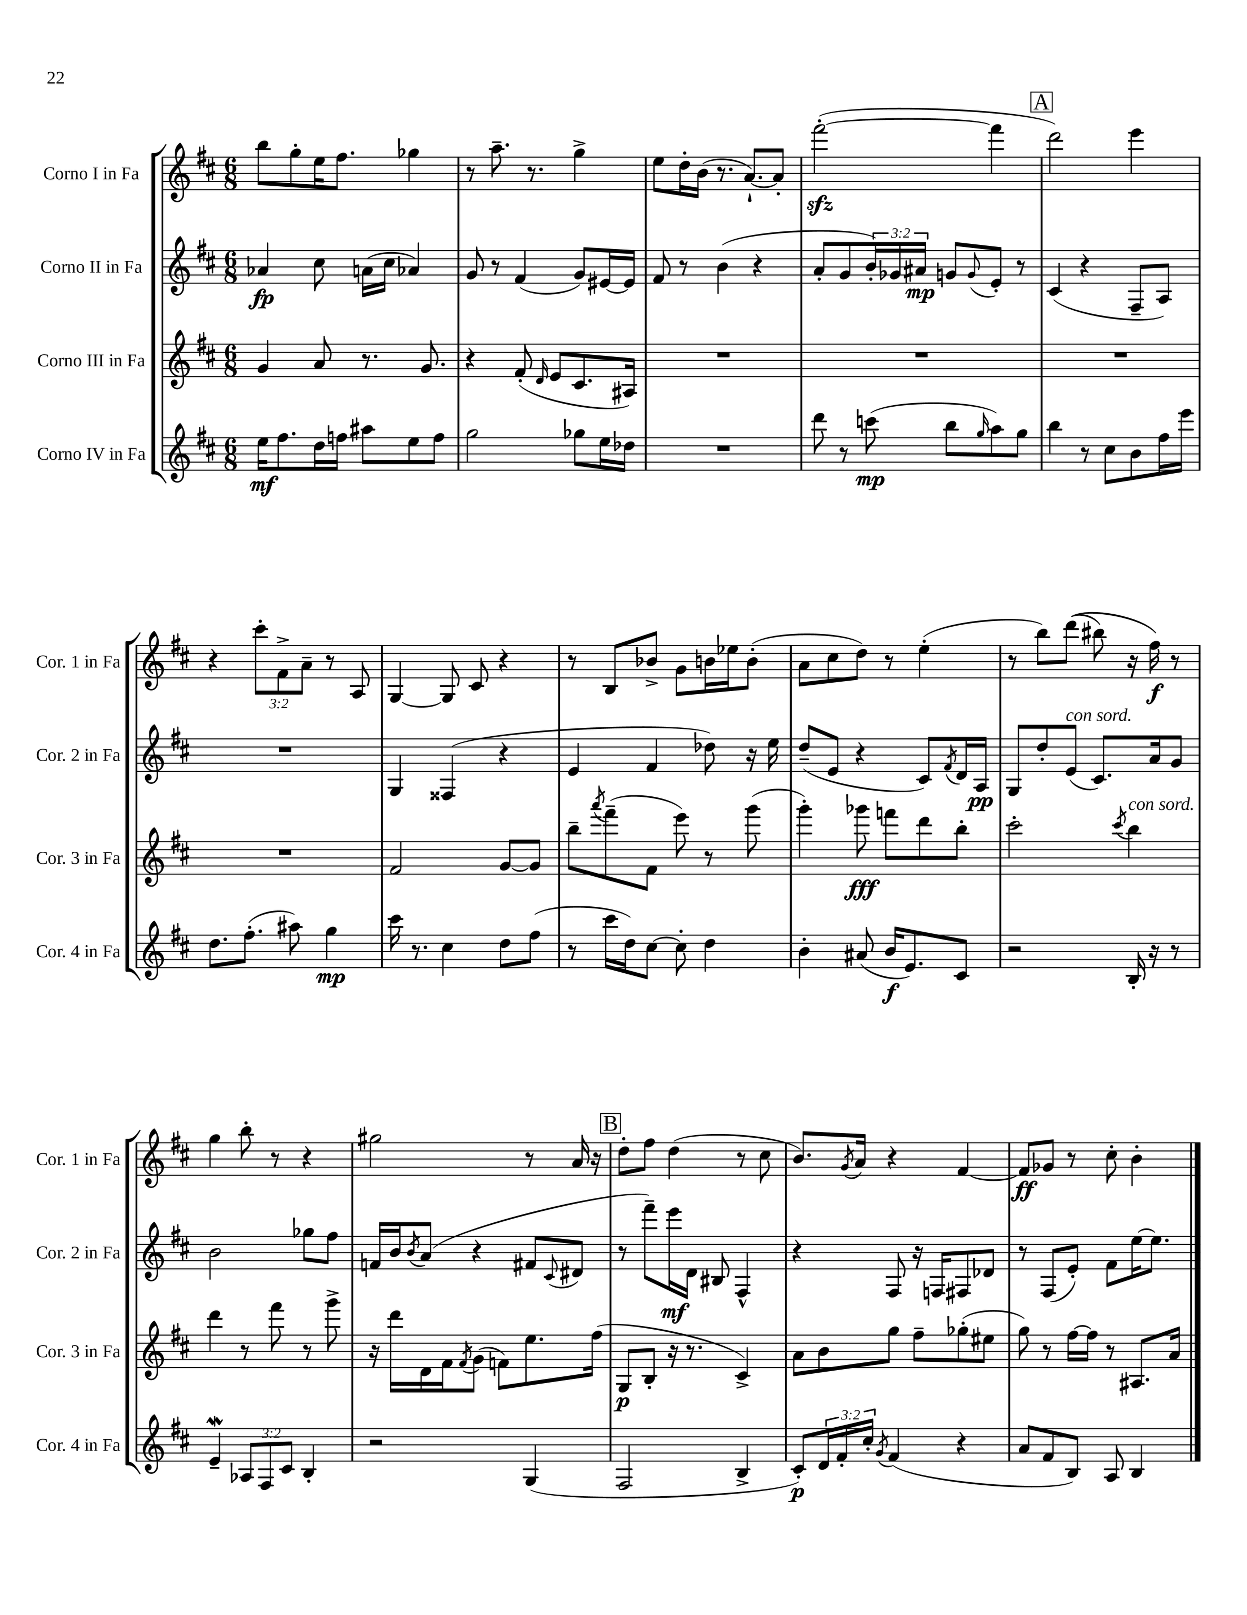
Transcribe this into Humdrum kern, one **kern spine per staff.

**kern	**dynam	**kern	**dynam	**kern	**dynam	**kern	**dynam
*part4	*part4	*part3	*part3	*part2	*part2	*part1	*part1
*staff4	*staff4	*staff3	*staff3	*staff2	*staff2	*staff1	*staff1
*I"Corno IV in Fa	*	*I"Corno III in Fa	*	*I"Corno II in Fa	*	*I"Corno I in Fa	*
*I'Cor. 4 in Fa	*	*I'Cor. 3 in Fa	*	*I'Cor. 2 in Fa	*	*I'Cor. 1 in Fa	*
*clefG2	*	*clefG2	*	*clefG2	*	*clefG2	*
*k[f#c#]	*	*k[f#c#]	*	*k[f#c#]	*	*k[f#c#]	*
*M6/8	*	*M6/8	*	*M6/8	*	*M6/8	*
=1	=1	=1	=1	=1	=1	=1	=1
16ee\KL	mf	4g/	.	4a-X/	fp	8bb\L	.
8.ff#\	.	.	.	.	.	.	.
.	.	.	.	.	.	8gg'\	.
16dd\L	.	8a/	.	8cc#\	.	16ee\K	.
16ffn\JJ	.	.	.	.	.	8.ff#\J	.
8aa#X\L	.	8.r	.	(16an\LL	.	.	.
.	.	.	.	16cc#\JJ	.	.	.
8ee\	.	.	.	4a-X/)	.	4gg-X\	.
.	.	8.g/	.	.	.	.	.
8ff\J	.	.	.	.	.	.	.
=2	=2	=2	=2	=2	=2	=2	=2
2gg\	.	4r	.	8g/	.	8r	.
.	.	.	.	8r	.	8.aa~\	.
.	.	(8f#'/	.	(4f#/	.	.	.
.	.	.	.	.	.	8.r	.
.	.	16qqd/	.	.	.	.	.
.	.	8e/L	.	.	.	.	.
8gg-X\L	.	8.c#/	.	8g/L)	.	4gg^\	.
16ee\L	.	.	.	[16e#X/L	.	.	.
16dd-X\JJ	.	16A#X/Jk)	.	16e#/JJ]	.	.	.
=3	=3	=3	=3	=3	=3	=3	=3
2.r	.	2.r	.	8f#/	.	8ee\L	.
.	.	.	.	8r	.	16dd'\L	.
.	.	.	.	.	.	(16b\JJ	.
.	.	.	.	(4b\	.	8.r	.
.	.	.	.	.	.	[8.a`/L)	.
.	.	.	.	4r	.	.	.
.	.	.	.	.	.	8a'/J]	.
=4	=4	=4	=4	=4	=4	=4	=4
8ddd\	.	2.r	.	8a'/L	.	([2fff#zz'\	.
8r	.	.	.	8g/	.	.	.
(8cccn\	mp	.	.	24b'/L)	.	.	.
.	.	.	.	24g-X/	.	.	.
.	.	.	.	24a#X/JJ	mp	.	.
8bb\L	.	.	.	8gn/L	.	.	.
16qqgg/	.	.	.	8qqg/	.	.	.
8aa\)	.	.	.	8e'/J	.	4fff#\]	.
8gg\J	.	.	.	8r	.	.	.
!!LO:REH:place=s1:t=A
=5	=5	=5	=5	=5	=5	=5	=5
4bb\	.	2.r	.	(4c#/	.	2ddd\)	.
8r	.	.	.	4r	.	.	.
8cc#\L	.	.	.	.	.	.	.
8b\	.	.	.	8F#~/L	.	4eee\	.
16ff#\L	.	.	.	8A/J)	.	.	.
16eee\JJ	.	.	.	.	.	.	.
!!LO:LB:g=z
=6	=6	=6	=6	=6	=6	=6	=6
8.dd\L	.	2.r	.	2.r	.	4r	.
(8.ff#'\J	.	.	.	.	.	.	.
.	.	.	.	.	.	12ccc#'\L	.
.	.	.	.	.	.	12f#^\	.
8aa#X\)	.	.	.	.	.	.	.
.	.	.	.	.	.	12a~\J	.
4gg\	mp	.	.	.	.	8r	.
.	.	.	.	.	.	8A/	.
=7	=7	=7	=7	=7	=7	=7	=7
16ccc#\	.	2f#/	.	4G/	.	[4G/	.
8.r	.	.	.	.	.	.	.
4cc#\	.	.	.	(4F##X/	.	8G/]	.
.	.	.	.	.	.	8c#/	.
8dd\L	.	[8g/L	.	4r	.	4r	.
(8ff#\J	.	8g/J]	.	.	.	.	.
=8	=8	=8	=8	=8	=8	=8	=8
8r	.	8bb~\L	.	4e/	.	8r	.
.	.	8qaaa/	.	.	.	.	.
16ccc#\LL	.	(8fff#~\	.	.	.	8B/L	.
16dd\J)	.	.	.	.	.	.	.
[8cc#\J	.	8f#\J	.	4f#/	.	8b-X^/J	.
8cc#'\]	.	8eee\)	.	.	.	8g\L	.
4dd\	.	8r	.	8dd-X\)	.	16bn\L	.
.	.	.	.	.	.	16ee-X\J	.
.	.	(8ggg\	.	16r	.	(8b'\J	.
.	.	.	.	16ee\	.	.	.
=9	=9	=9	=9	=9	=9	=9	=9
4b'\	.	4ggg'\)	.	(8dd~/L	.	8a\L	.
.	.	.	.	8e/J	.	8cc#\	.
(8a#X/	.	8ggg-X\	fff	4r	.	8dd\J)	.
16b/KL	f	8fffn\L	.	.	.	8r	.
8.e/)	.	.	.	.	.	.	.
.	.	8ddd\	.	8c#/L)	.	(4ee'\	.
.	.	.	.	8qf#/	.	.	.
8c#/J	.	8bb'\J	.	16d/L	.	.	.
.	.	.	.	16A/JJ	pp	.	.
=10	=10	=10	=10	=10	=10	=10	=10
2r	.	2ccc#'\	.	8G/L	.	8r	.
.	.	.	.	8dd'/	.	8bb\L)	.
!	!	!	!	!LO:TX:a:i:t=con sord.	!	!	!
.	.	.	.	(8e/J	.	((8ddd\J	.
.	.	.	.	8.c#/L)	.	8bb#X\)	.
.	.	8qccc#/	.	.	.	.	.
!	!	!LO:TX:a:i:t=con sord.	!	!	!	!	!
16B'/	.	4bb\	.	.	.	16r	.
16r	.	.	.	16a/k	.	16ff#\)	f
8r	.	.	.	8g/J	.	8r	.
!!LO:LB:g=z
=11	=11	=11	=11	=11	=11	=11	=11
4eW~/	.	4ddd\	.	2b\	.	4gg\	.
12A-X/L	.	8r	.	.	.	8bb'\	.
12F#/	.	.	.	.	.	.	.
.	.	8fff#\	.	.	.	8r	.
12c#/J	.	.	.	.	.	.	.
4B'/	.	8r	.	8gg-X\L	.	4r	.
.	.	8ggg^\	.	8ff#\J	.	.	.
=12	=12	=12	=12	=12	=12	=12	=12
2r	.	16r	.	16fn/LL	.	2gg#X\	.
.	.	16ddd\LL	.	16b/J	.	.	.
.	.	.	.	8qb/	.	.	.
.	.	16d\	.	(8a/J	.	.	.
.	.	16f#\J	.	.	.	.	.
.	.	8qf#/	.	.	.	.	.
.	.	(8g\J	.	4r	.	.	.
.	.	8fn\L)	.	.	.	.	.
(4G/	.	8.ee\	.	8f#X/L	.	8r	.
.	.	.	.	8qqc#/	.	.	.
.	.	.	.	8d#X/J	.	16a/	.
.	.	(16ff#\Jk	.	.	.	16r	.
!!LO:REH:place=s1:t=B
=13	=13	=13	=13	=13	=13	=13	=13
2F#/	.	8G/L	p	8r	.	8dd'\L	.
.	.	8B'/J	.	8fff#~\L)	.	8ff#\J	.
.	.	16r	.	16eee\L	mf	(4dd\	.
.	.	8.r	.	16d\JJ	.	.	.
.	.	.	.	8B#X/	.	.	.
4B^/	.	4c#^/)	.	4F#^^/	.	8r	.
.	.	.	.	.	.	8cc#\	.
=14	=14	=14	=14	=14	=14	=14	=14
8c#'/L)	p	8a\L	.	4r	.	8.b/L)	.
24d/L	.	8b\	.	.	.	.	.
24f#'/	.	.	.	.	.	.	.
.	.	.	.	.	.	8qg/	.
.	.	.	.	.	.	16a/Jk	.
24cc#'/JJ	.	.	.	.	.	.	.
8qg/	.	.	.	.	.	.	.
(4f#/	.	8gg\J	.	8F#/	.	4r	.
.	.	8ff#~\L	.	16r	.	.	.
.	.	.	.	16Fn/KL	.	.	.
4r	.	(8gg-X'\	.	8F#X/	.	[4f#/	.
.	.	8ee#X\J	.	8d-X/J	.	.	.
=15	=15	=15	=15	=15	=15	=15	=15
8a/L	.	8gg\)	.	8r	.	8f#/L]	ff
8f#/	.	8r	.	(8F#/L	.	8g-X/J	.
8B/J)	.	[16ff#\LL	.	8e'/J)	.	8r	.
.	.	16ff#\JJ]	.	.	.	.	.
8A/	.	8r	.	8f#\L	.	8cc#'\	.
4B/	.	8.A#X/L	.	[16ee\K	.	4b'\	.
.	.	.	.	8.ee\J]	.	.	.
.	.	16a/Jk	.	.	.	.	.
==	==	==	==	==	==	==	==
*-	*-	*-	*-	*-	*-	*-	*-
